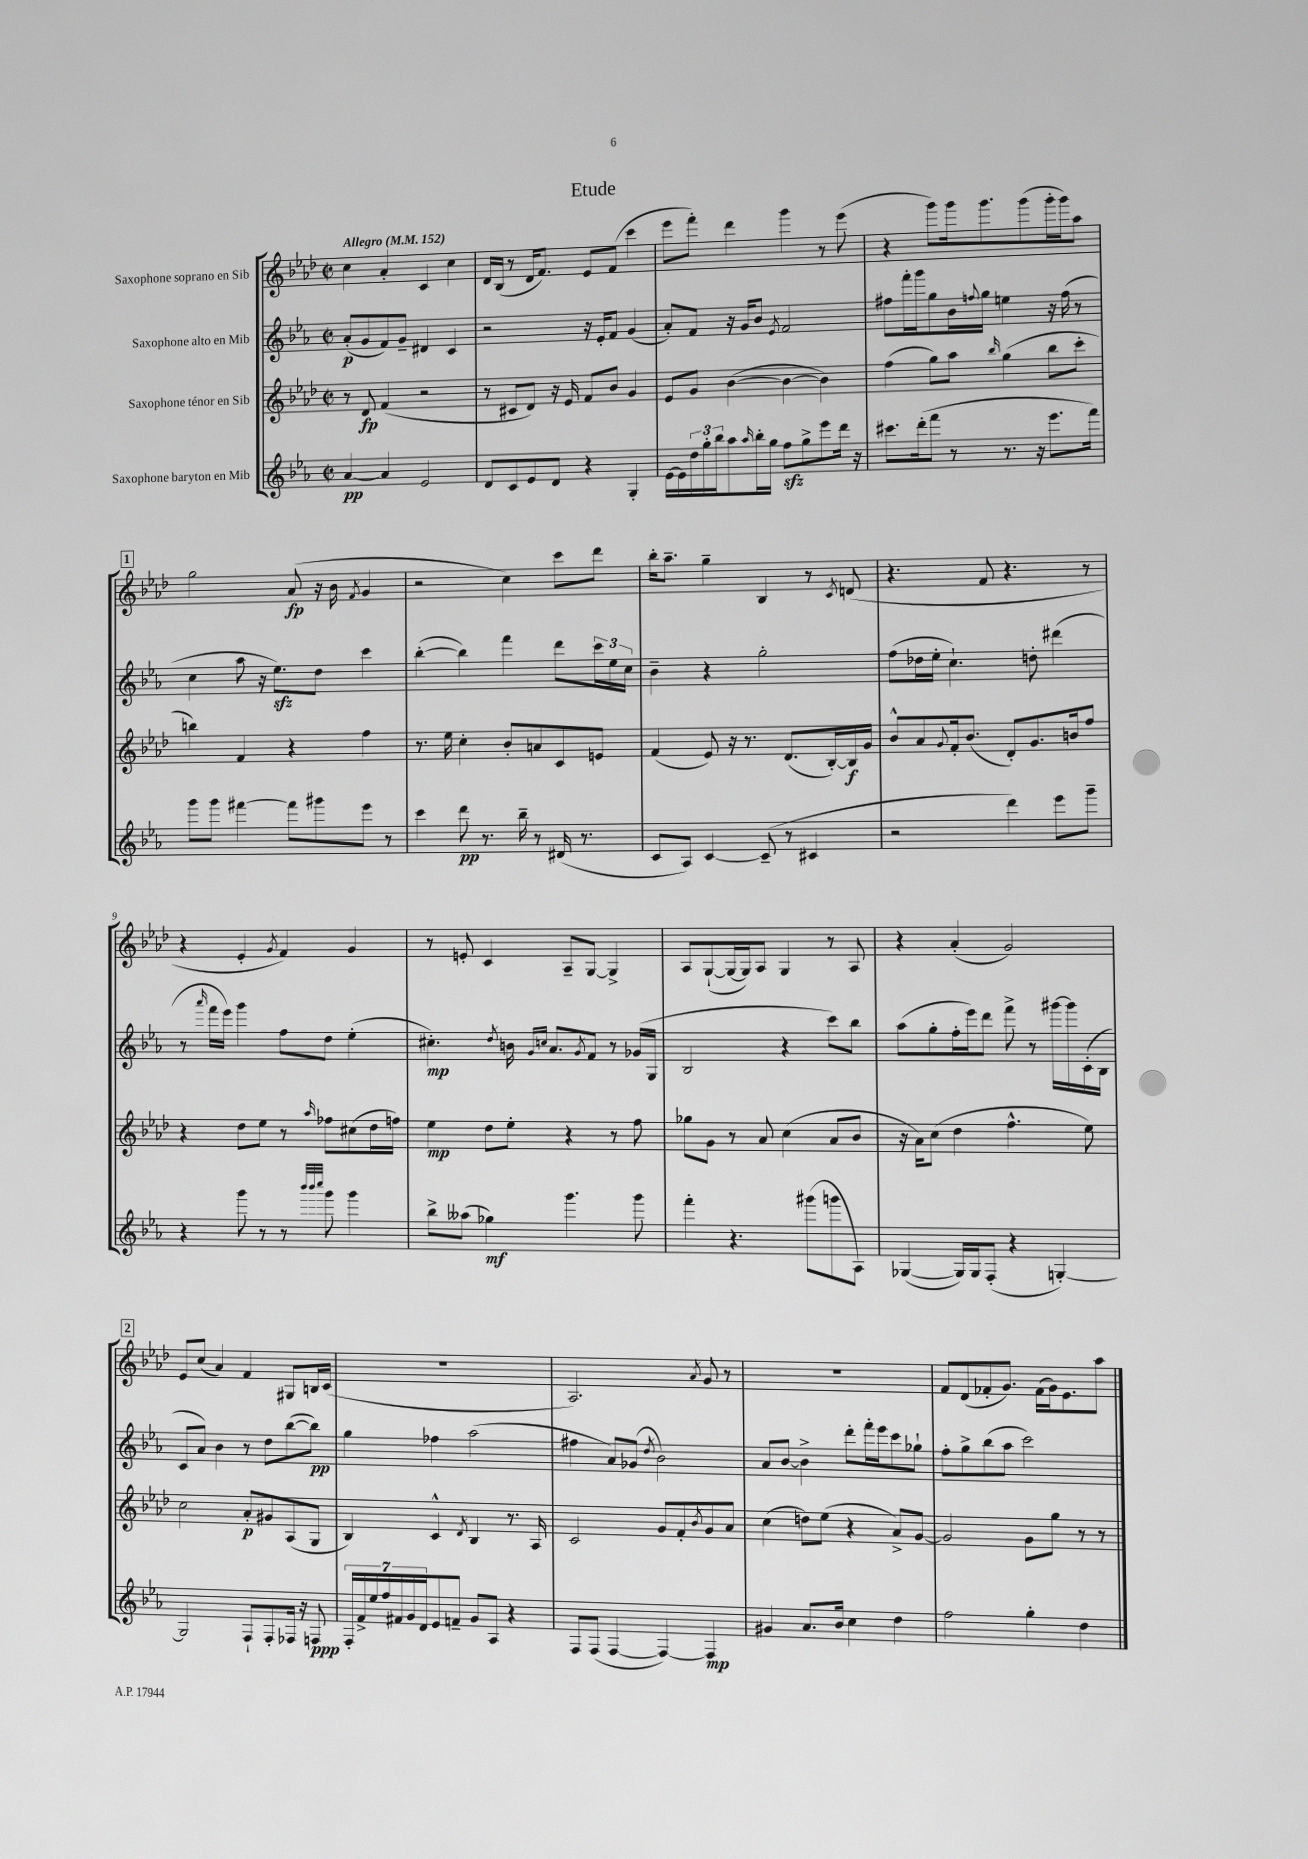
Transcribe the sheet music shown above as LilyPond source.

\header { title = "Etude" }
<<
\new StaffGroup <<
\new Staff = "s0" \with { instrumentName = "Saxophone soprano en Sib" } {
    \clef treble \key aes \major \defaultTimeSignature \time 2/2 \tempo "Allegro" 4 = 152
    c''4 aes'4-. c'4 c''4 |
    des'16 bes16( r8 des'16 f'8.) ees'8 f'8( c'''4 |
    ees'''8 f'''8-.) des'''4 g'''4 r8 ees'''8( |
    r4 g'''8) g'''16 g'''8. g'''8( g'''16-. g'''16) aes''8 |
    \mark \markup { \box "1" } g''2 aes'8\fp( r16 bes'16 \acciaccatura { f'8 } g'4 |
    r2 c''4) c'''8 des'''8 |
    bes''16-. aes''8.-- g''4-- bes4 r8 \acciaccatura { c'8 } d'8( |
    r4. f'8 r4. r8 |
    r4 ees'4-. \acciaccatura { g'8 } f'4) g'4 |
    r8 e'8-. c'4 aes8-- g8~ g4-> |
    aes8 g8~-!( g16~ g16) aes8 g4 r8 aes8 |
    r4 aes'4-.( g'2) |
    \mark \markup { \box "2" } ees'8 c''8( aes'4) f'4 gis8 b16 c'16( |
    R1 |
    aes2.) \acciaccatura { aes'8 } g'8 r8 |
    R1 |
    f'8 des'8( fes'8-. g'8.) fes'16( g'16) ees'8. aes''8 \bar "|." |
}
\new Staff = "s1" \with { instrumentName = "Saxophone alto en Mib" } {
    \clef treble \key ees \major \defaultTimeSignature \time 2/2
    aes'8-.\p( g'8 f'8) g'8-- dis'4 c'4 |
    r2 r16 ees'16-. f'8 g'4( |
    aes'8-.) f'8 r16 g'16 bes'8 \acciaccatura { ees'8 } f'2 |
    fis''8 f'''16-. g'''16 g''8 bes'16 \appoggiatura { f''8 } g''16 e''4 r16 f''16( r8 |
    \mark \markup { \box "1" } c''4 aes''8 r16 ees''8.\sfz) d''8 c'''4 |
    bes''4~-.( bes''4) f'''4 d'''8 \tuplet 3/2 { c'''16 ees''16 c''16 } |
    bes'4-- r4 g''2-. |
    f''8( des''16 ees''16-. c''4.-!) d''8-. dis'''4( |
    r8 \grace { aes'''16 } f'''16 ees'''16) g'''4 f''8 d''8 ees''4-.( |
    cis''4.-.\mp) \acciaccatura { d''8 } b'16 \grace { g'16 c''16 } aes'8. \acciaccatura { g'8 } f'8 r8 ges'16( g16 |
    bes2 r4 c'''8) bes''8 |
    aes''8( g''8-. f''16-. ees'''16) d'''8 f'''8-> r8 gis'''16~ gis'''16 c'16-.( bes16 |
    \mark \markup { \box "2" } c'8 aes'8) bes'4 r8 d''8 bes''8~( bes''8\pp) |
    g''4 fes''4 aes''2( |
    fis''4 aes'8) ges'8( \acciaccatura { d''8 } bes'2) |
    aes'8 bes'8~ bes'4-> d'''8-. f'''16-. ees'''16 c'''8 ges''8-! |
    f''8-. g''8-> bes''8( aes''8 c'''2) \bar "|." |
}
\new Staff = "s2" \with { instrumentName = "Saxophone ténor en Sib" } {
    \clef treble \key aes \major \defaultTimeSignature \time 2/2
    r8 des'8\fp f'4( r2 |
    r8 cis'8 des'8) r16 ees'16 f'8 bes'8 g'4 |
    ees'8 g'8 bes'4~( bes'4~ bes'4) |
    f''4( g''8) aes''8 \grace { bes''16 } g''4( bes''8 c'''8-. |
    \mark \markup { \box "1" } b''4) f'4 r4 f''4 |
    r8. ees''16 c''4-. bes'8-. a'8 c'8 e'8 |
    f'4( ees'8) r16 r8. des'8.( bes16~-.) bes16\f g'16 |
    bes'8-^ aes'8 \appoggiatura { g'8 } f'16-. bes'8.( des'8-.) g'8. b'16 f''8 |
    r4 des''8 ees''8 r8 \grace { aes''16 } fes''8 cis''8( des''16 f''16) |
    ees''4\mp des''8 ees''8-. r4 r8 f''8 |
    ges''8 g'8 r8 aes'8 c''4( aes'8 bes'8 |
    r16 aes'16) c''8( des''4 f''4.-^ ees''8) |
    \mark \markup { \box "2" } c''2 aes'8-.\p gis'8 aes8( g8 |
    bes4) c'4-^ \acciaccatura { des'8 } bes4 r8. aes16 |
    c'2 g'8 f'8-. \acciaccatura { bes'8 } g'8 aes'8 |
    c''4( d''8) ees''8( r4 aes'8->) g'8~ |
    g'2 g'8 g''8 r8 r8 \bar "|." |
}
\new Staff = "s3" \with { instrumentName = "Saxophone baryton en Mib" } {
    \clef treble \key ees \major \defaultTimeSignature \time 2/2
    aes'4~\pp aes'4 ees'2 |
    d'8 c'8 ees'8 d'8 r4 g4-. |
    ees'16~ ees'16 \tuplet 3/2 { d''16 g''16-. bes''16 } aes''8 \grace { aes''16 } bes''16-. g''16 f''8\sfz g''8-> ees'''8 d'''16 r16 |
    cis'''8. d'''16-.( f'''8 r8 r8. r16 ees'''8. f'''16) |
    \mark \markup { \box "1" } g'''8 g'''8 fis'''4~ fis'''8 gis'''8 ees'''8 r8 |
    c'''4 d'''8\pp r8. bes''16-- r8 dis'16( r8. |
    c'8 aes8) c'4~ c'8--( r8 cis'4 |
    r2 d'''4) ees'''8 g'''8-- |
    r4 g'''8 r8 r8 \grace { bes'''32 bes'''32 c''''32 } g'''8 g'''4 |
    bes''8-> aeses''8( ges''4\mf) g'''4. g'''8 |
    f'''4-. r4. gis'''8( g'''8 aes8) |
    ges4~( ges16) ges16 f8-.( r4 g4~-.) |
    \mark \markup { \box "2" } g2 f8-! f8-. fes16 r16 f8\ppp |
    \tuplet 7/4 { f16-. f'16-> ees''16 f''16 fis'16 g'16 d'16 } ees'8 f'8-- g'8 aes8 r4 |
    f8 f8( f4~ f4~) f4\mp |
    gis'4 aes'8. bes'16 c''4 d''4 |
    f''2 g''4-. d''4 \bar "|." |
}
>>
>>
